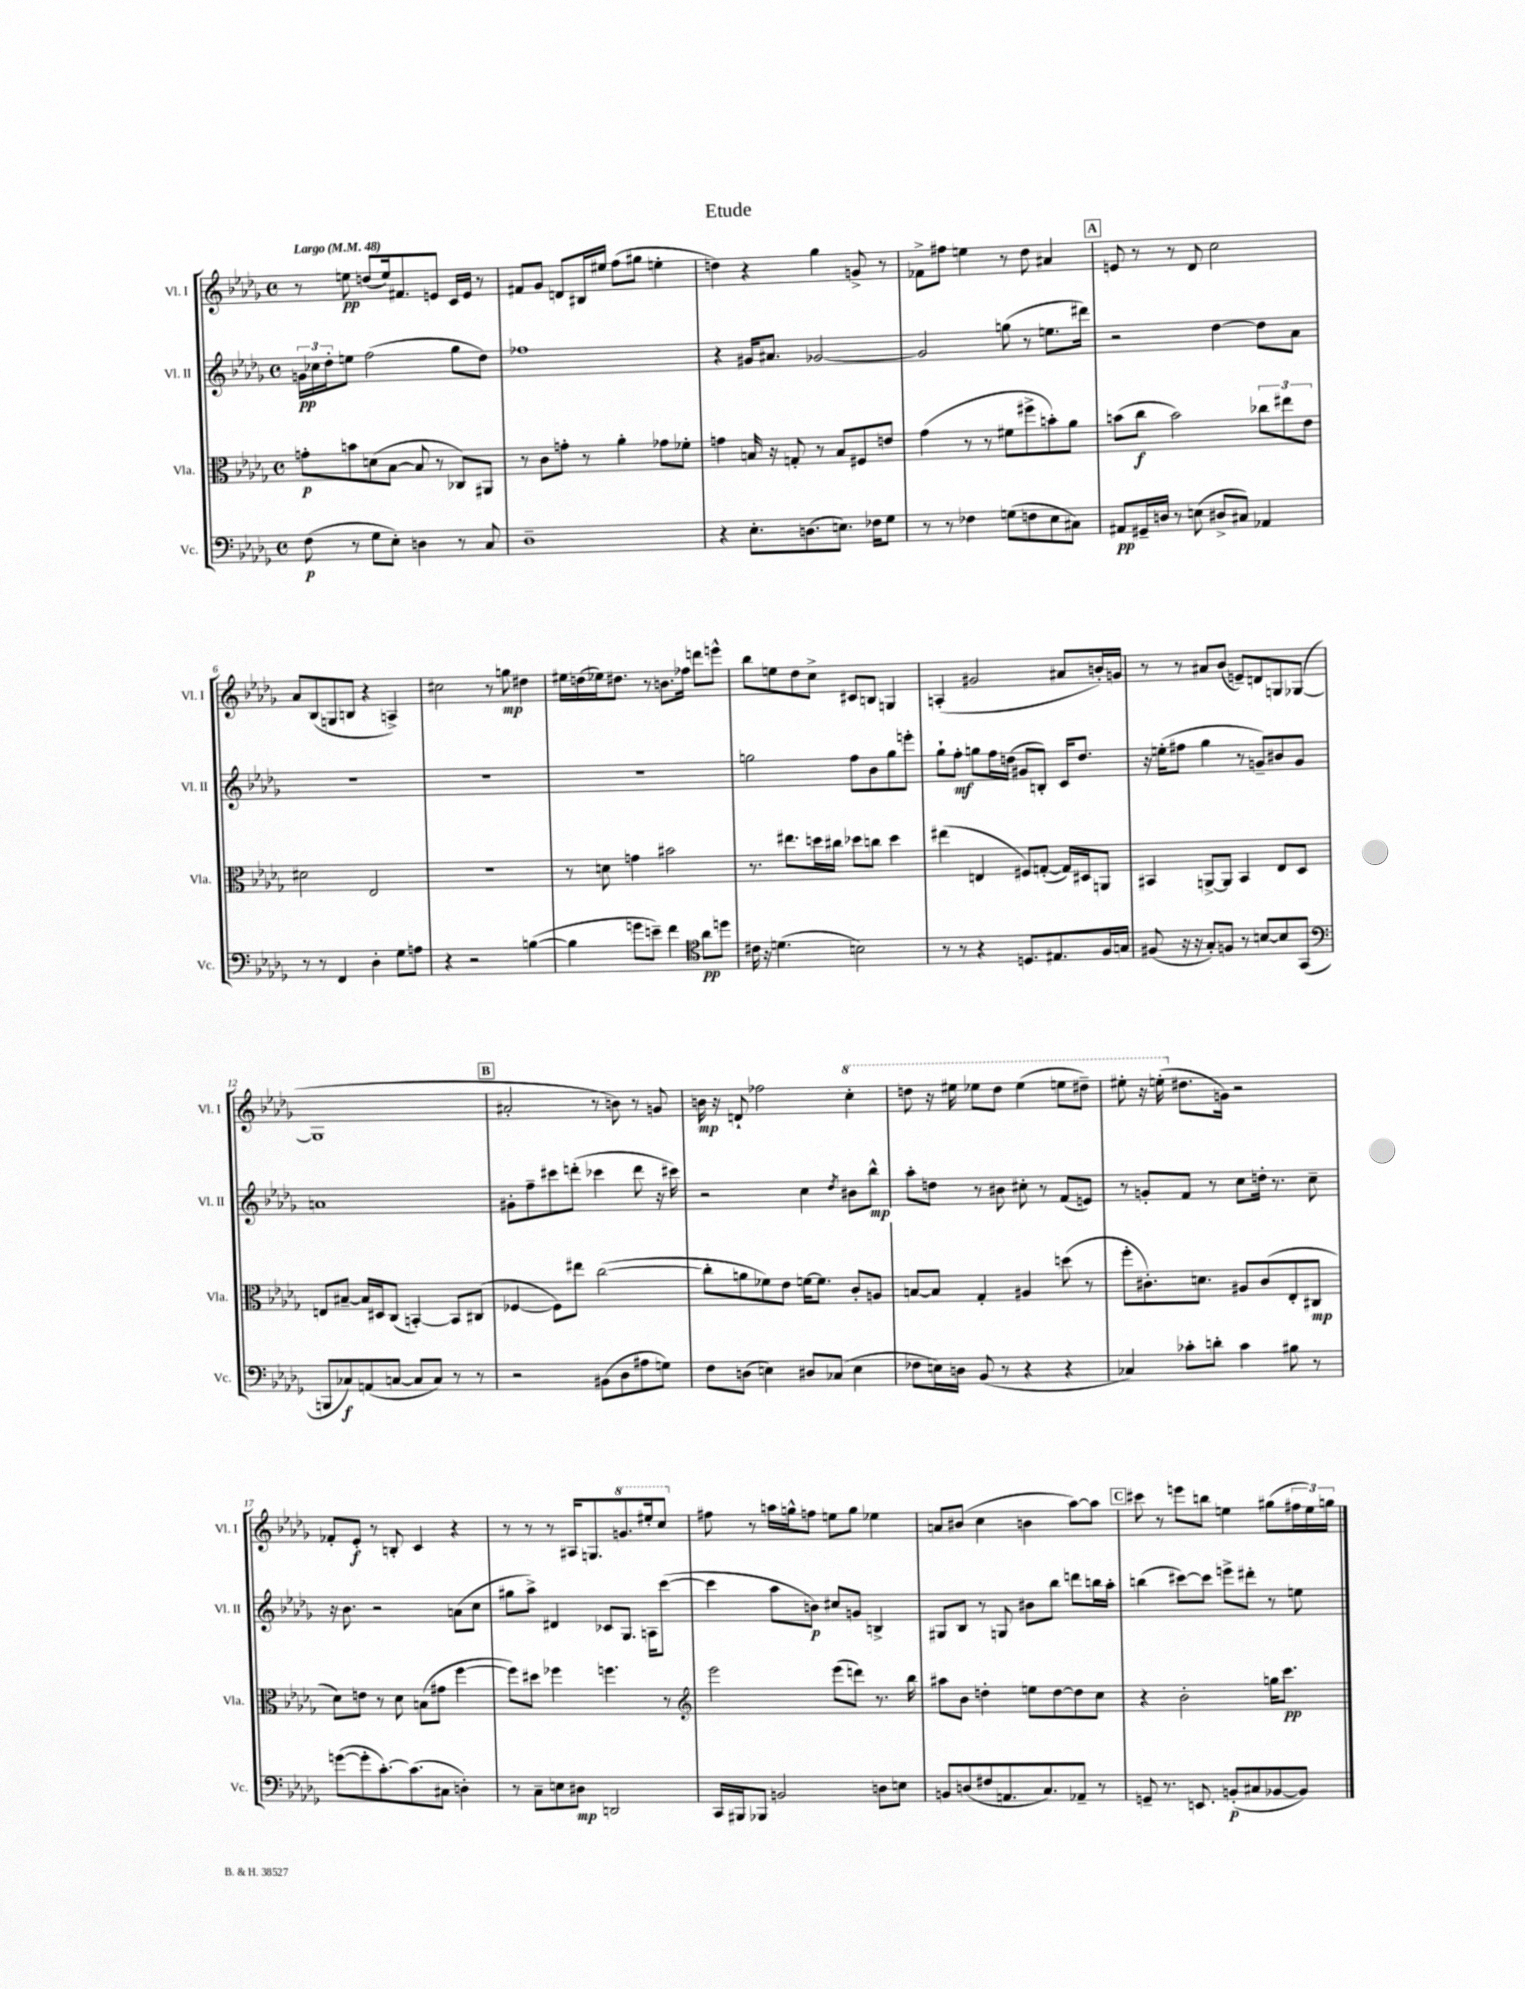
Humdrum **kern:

**kern	**kern	**kern	**kern
*staff4	*staff3	*staff2	*staff1
*clefF4	*clefC3	*clefG2	*clefG2
*k[b-e-a-d-g-]	*k[b-e-a-d-g-]	*k[b-e-a-d-g-]	*k[b-e-a-d-g-]
*M4/4	*M4/4	*M4/4	*M4/4
*met(c)	*met(c)	*met(c)	*met(c)
*MM48	*MM48	*MM48	*MM48
(8F	8g'	24g	8r
.	.	24cc-	.
.	.	24dd-'	.
8r	8b	8ee	8ee
8G-	(8d	(2ff	(8dd
8E-')	[8B-	.	16ee)
.	.	.	8.f#
4D	8B-]	.	.
.	8r	.	8e
8r	8C-)	8gg-	16c
.	.	.	16e
8C	8AA#	8dd-)	8r
=	=	=	=
1D-~	8r	1ff-	8f#
.	8c	.	8g-
.	8g'	.	8d
.	8r	.	16B#
.	.	.	16ee#
.	4a-'	.	(8ff
.	.	.	8gg#
.	8g-	.	4ee'
.	8f-'	.	.
=	=	=	=
4r	4g	4r	4dd)
8.E-'	16B	16g#	4r
.	16r	8.a#	.
.	8G'	.	.
(8.D	.	.	.
.	8r	[2g-	4gg-
8.E)	8B	.	.
.	8F#	.	8g^
16F-	.	.	.
8G-	8e	.	8r
=	=	=	=
8r	(4g-	2g-]	8f-^
8r	.	.	8ff#
4F-	8r	.	4ee
.	8r	.	.
(8G	8f#	(8gg	8r
8F	8ff#^	8r	8dd-
8E-	8b')	8.ee	4a#
8C#)	8a-	.	.
.	.	16ddd#)	.
=	=	=	=
8AA#	(8b	2r	8e
16GG#~	8cc	.	8r
16D	.	.	.
8r	2b)	.	8r
(8E	.	.	8d-
8D#^	.	[4dd-	2cc
8C#)	.	.	.
4AA-	12cc-	8dd-]	.
.	12ee#	.	.
.	.	8a-	.
.	12e-	.	.
=	=	=	=
8r	2d#	1r	8a-
8r	.	.	(8B-
4FF	.	.	8G
.	.	.	8B
4D-'	2E-	.	4r
8G-	.	.	4A^)
8A	.	.	.
=	=	=	=
4r	1r	1r	2cc#
2r	.	.	.
.	.	.	8r
.	.	.	8gg
([4B	.	.	4dd#
=	=	=	=
4B]	8r	1r	16ee#
.	.	.	(16dd
.	8d	.	16ee-)
.	.	.	8.dd#
8g	4g	.	.
8e~)	.	.	8r
4f	2b#	.	8.b
.	.	.	16ff-
*clefC4	*	*	*
8a-	.	.	8ddd
8dd	.	.	8eee^^
=	=	=	=
16c#	8.r	2gg	8bb-
16r	.	.	.
(4.d	.	.	8ee
.	8.ee#	.	.
.	.	.	8dd-
.	16dd	.	8cc^
.	16cc#	.	.
2B)	8dd-	8ff	8c#
.	8cc	8b-	8B
.	4dd-	8gg	4G
.	.	8eee'	.
=	=	=	=
8r	(4ee#	8gg-`	(4A'
8r	.	8ff'	.
4r	4E	8gg	2g#
.	.	16ff	.
.	.	(16dd	.
8.D	8F#)	8g#	.
.	([8G'	8B')	.
8.E#	.	.	.
.	16G])	16c	8a#
.	16D#	8.dd	.
16F	8AA	.	16b')
16G	.	.	16g
=	=	=	=
(8F#	4BB#	16r	8r
.	.	(16ee'	.
16r	.	8ff#	8r
16r	.	.	.
8G-')	[8AA^	4gg-	8a#
8F	8AA]	.	(8b-
8r	4BB#	8r	8e~)
[8B	.	8g~)	8d
8B]	8E-	8b#	8G
(8GG-	8D-	8g	([8G-
=	=	=	=
*clefF4	*	*	*
8BBB	8E	1a	1G-]
8C-)	[8B#~	.	.
(8AA	16B#]	.	.
.	16D#	.	.
[8C	(8C	.	.
8C]	[4BB')	.	.
8C)	.	.	.
8r	8BB]	.	.
8r	(8C#	.	.
=	=	=	=
2r	[4F-	8g#'	2a#'
.	.	8ff~	.
.	8F-])	8ccc#	.
.	8ee#	(8ddd'	.
(8BB#	([2cc	4ccc-	8r
8D-	.	.	8b)
8A#	.	8ddd	8r
8G)	.	16r	8g
.	.	16ccc#)	.
=	=	=	=
8F	8cc']	2r	16b
.	.	.	16r
(8D	8a	.	8d`
4E)	8f-)	.	2ff-
.	8e-	.	.
8D#	[16f	4cc	.
.	8.f]	.	.
(8C-	.	.	.
.	.	8qdd-	.
4E	8c'	8b#	4ccc'
.	8A	8bb-^^	.
=	=	=	=
8F-	[8B	8aa-'	8ddd
16E)	8B]	8dd	16r
16D	.	.	16eee#
(8BB-	4G-'	8r	8eee-
8r	.	8b#	8ddd
4r	4A#	8cc#'	(4eee-
.	.	8r	.
4r	(8dd	(8f	8eee
.	8r	8e)	8ddd#~)
=	=	=	=
4C-)	8ff'	8r	8eee#'
.	8.c#')	8g'	16r
.	.	.	(16eee'
8c-'	.	8f	8.dd#
.	8.d	.	.
8d'	.	8r	.
.	.	.	16g)
4c-	8A#	8cc	2r
.	(8c#	16dd'	.
.	.	8.r	.
8B#	8E-'	.	.
8r	8C#	8cc~	.
=	=	=	=
([8g	8d-)	16r	8f-'
.	.	8.b-	.
8g']	8e	.	8e-'
[8.c')	8r	2r	8r
.	8d-	.	8B'
(8.c]	.	.	.
.	(8B	.	4c
8C#	8g#	.	.
4D')	[4ff	(8a	4r
.	.	8cc	.
=	=	=	=
8r	8ff])	8gg#	8r
8C~	8dd#	8aa-^)	8r
8E	4ff-	4d#	8r
8D#	.	.	16A#
.	.	.	8.G
2DD	4.ff	8c-	.
.	.	8.G-	8.gg
.	.	16A	16eee#'
.	8r	([8ccc	8ccc
=	=	=	=
*	*clefG2	*	*
16CC	2eee-	4ccc]	8ff#
16BBB#	.	.	.
8BBB-	.	.	8r
2BB	.	8aa-	16aa
.	.	.	16gg^^
.	.	8b)	8ff
.	(8eee-	8cc#	8ee
.	8ddd)	8g	8gg
8D	8.r	4B^	4ee-
8E	.	.	.
.	16bb-	.	.
=	=	=	=
8BB	8aa#	8G#	8a
(8D	8b-	8B-	(8b#
8F#	4dd'	8r	4cc
8.AA	.	8G	.
.	8ee	8b#	4b
8.C)	.	.	.
.	[8dd	8bb-	.
8AA-~	8dd]	8ddd	[8aa-)
8r	8cc	16bb	8aa-]
.	.	16aa-'	.
=	=	=	=
8GG~	4r	(4bb	8ccc#
8.r	.	.	8r
.	2b-'	[8ccc#)	8eee
8.EE	.	.	.
.	.	8ccc#]	8bb
(8BB'	.	8eee^	4ee
8C#	.	8ddd#'	.
[8BB-	16gg	8r	(8gg#
.	8.ccc	.	.
8BB-])	.	8ee	24ff#
.	.	.	24ee)
.	.	.	24gg
==	==	==	==
*-	*-	*-	*-
